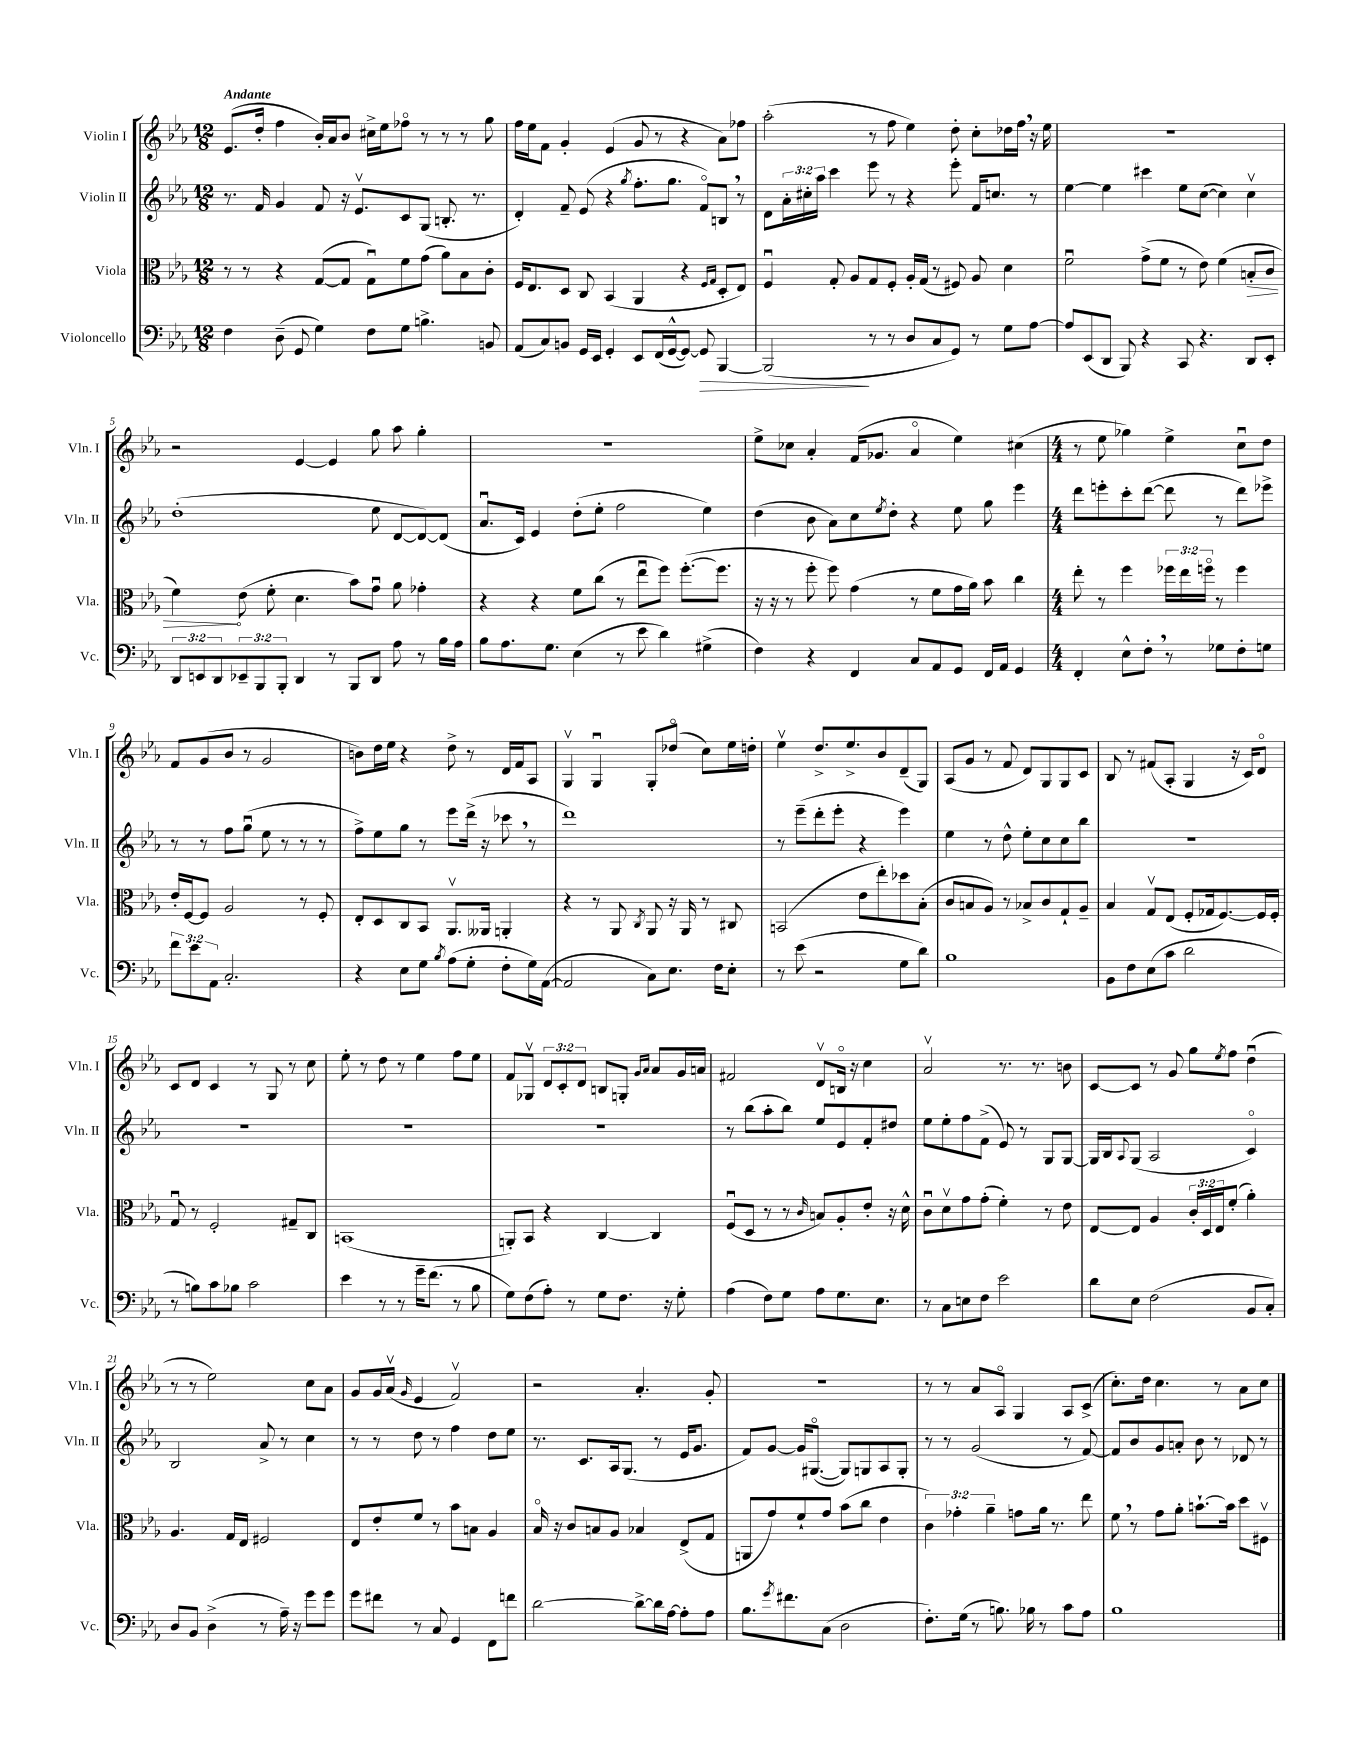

**kern	**kern	**kern	**kern
*staff4	*staff3	*staff2	*staff1
*clefF4	*clefC3	*clefG2	*clefG2
*k[b-e-a-]	*k[b-e-a-]	*k[b-e-a-]	*k[b-e-a-]
*M12/8	*M12/8	*M12/8	*M12/8
4F\	8r	8.r	(8.e-/L
.	8r	.	.
.	.	16f/	16dd'/Jk
(8D~\	4r	4g/	4ff\
8GG/	.	.	.
4G\)	([8G/L	8f/	16b-'/LL)
.	.	.	16a-/J
.	8G/]J	16r	8b-/J
.	.	8.e-v/L	.
8F\L	8Gu\L)	.	16cc#^\LL
.	.	.	16ee-\J
8G\J	8f\	8c/	8ff-o\J
4.B^\	(8g\J	(8G/J	8r
.	8a-\L)	8.B'/	8r
.	8B-\	.	8r
.	.	8.r	.
8BB/	8c'\J	.	8gg\
=	=	=	=
(8AA-/L	16F/LK	4d'/)	16ff\LL
.	8.E-/	.	16ee-\J
8C/)	.	.	8f\J
8BB/J	8D/J	8f~/	4g'/
16GG/LL	8C/	(8e-/	.
16EE-/JJ	.	.	.
4GG'/	(4BB-/	4r	(4e-/
.	.	8qgg/	.
8EE-/L	4AA-/	8.ff'\L	8g/
(16FF/L	.	.	8r
[16GG^^/J	.	8.gg\J	.
8GG/_J)	4r	.	4r
8GG/]	.	8fo/L)	.
.	16qqF/LL	.	.
.	16qqG/JJ	.	.
[4BBB-/	8D'/L	8B/J	8a-\L)
.	8E-/J)	8r	8ff-\J
=	=	=	=
(2BBB-/]	4Fu/	8d\L	(2aa-'\
.	.	24a-'\L	.
.	.	24cc#'\	.
.	.	24aa-\JJ	.
.	8G'/	4ccc\	.
.	8A-/L	.	.
8r	8G/	8eee-\	8r
8r	8F'/J	8r	8ff\
8D/L	16A-'/LL	4r	4ee-\)
.	(16G/JJ	.	.
8C/	8r	.	.
8GG/J)	8F#/)	8eee-'\	8dd'\
8r	8A-/	16f/LK	8cc'\L
.	.	8.cc/J	.
8G\L	4d\	.	16dd-\L
.	.	.	16ff\JJ
[8A-\J	.	8r	16r
.	.	.	16ee-\
=	=	=	=
8A-/]L	2fu\	[4ee-\	1.r
(8EE-/	.	.	.
8DD/J	.	4ee-\]	.
8BBB-/)	.	.	.
4r	(8g^\L	4ccc#\	.
.	8f\J	.	.
8CC/	8r	8ee-\L	.
4.r	8e-\)	([8cc\J	.
.	(4f\	4cc\])	.
8DD/L	8B'/L	4ccv\	.
8EE-'/J	8c/J	.	.
=	=	=	=
12DD/L	4f\)	(1dd'	2r
12EE/	.	.	.
12DD/	.	.	.
12EE-~/	(8e-\	.	.
12BBB-/	.	.	.
.	8f'\	.	.
12BBB-'/J	.	.	.
4DD/	4.d\	.	[4e-/
8r	.	.	4e-/]
8BBB-/L	8b-\L)	.	.
8DD/J	8gu\J	8ee-\	8gg\
8A-\	8a-\	[8d/L	8aa-\
8r	4g-'\	8d/_)	4gg'\
16B-\LL	.	(8d/]J	.
16A-\JJ	.	.	.
=	=	=	=
8B-\L	4r	8.a-u/L	1.r
8.A-\	.	.	.
.	.	16c/Jk)	.
.	4r	4e-/	.
8.G\J	.	.	.
(4E-\	8f\L	(8dd'\L	.
.	(8cc\J	8ee-'\J	.
8r	8r	2ff\	.
8e-\	8ee-u\L	.	.
4d\)	8ff\J)	.	.
.	([8.ff'\L	.	.
(4G#^\	.	4ee-\)	.
.	8.ff\]J	.	.
=	=	=	=
4F\)	16r	(4dd\	8ee-^\L
.	16r	.	.
.	8r	.	8cc-\J
4r	8ff'\	8b-\	4a-'/
.	8ff\)	8a-\L)	.
4FF/	(4g\	8cc\	(16f/LK
.	.	.	8.g-/J
.	.	8qee-/	.
.	.	8dd'\J	.
8C/L	8r	4r	4a-o/
8AA-/	8f\L	.	.
8GG/J	16g\L	8ee-\	4ee-\)
.	16a-\JJ)	.	.
16FF/LL	8b-\	8gg\	.
16AA-/JJ	.	.	.
4GG/	4cc\	4eee-\	(4cc#\
=	=	=	=
*M4/4	*M4/4	*M4/4	*M4/4
4FF'/	8ee-'\	8ddd\L	8r
.	8r	8eee'\	8ee-\
8E-^^\L	4ff\	8ccc'\	4gg-\)
8F'\J	.	([8ddd\J	.
8r	24ff-\LL	8ddd\]	4ee-^\
.	24ee-\	.	.
.	24ffo\JJ	.	.
8G-\L	8r	8r	.
8F'\	4ff\	8ddd\L)	8ccu\L
8G\J	.	8eee-^\J	8dd\J
=	=	=	=
12f\L	16e-'/LL	8r	8f/L
.	[16F/J	.	.
12e-\	.	.	.
.	8F/]J	8r	(8g/
12AA-\J	.	.	.
2.C'/	2A-/	8ff\L	8b-/J
.	.	(8ggu\J	8r
.	.	8ee-\	2g/
.	.	8r	.
.	8r	8r	.
.	8F'/	8r	.
=	=	=	=
4r	8E-'/L	8ff^\L)	8b\L)
.	8D/	8ee-\	16dd\L
.	.	.	16ee-\JJ
8E-\L	8C/	8gg\J	4r
8G\J	8BB-/J	8r	.
8qB-/	.	.	.
(8A-\L	8.AA-v/L	8eee-\L	8dd^\
8G'\J	.	(16ddd^\Jk	8r
.	16AA--/Jk	16r	.
8F'\L	4AA'/	8ccc-\	16d/LL
.	.	.	16f/J
16G\L)	.	8r	8A-/J
([16AA-\JJ	.	.	.
=	=	=	=
2AA-/]	4r	1ddd)	4Gv/
.	8r	.	4Gu/
.	8AA-/	.	.
.	8qC/	.	.
8C\L)	8AA-/	.	8G'/L
8.E-\J	16r	.	(8dd-o/J
.	16AA-/	.	.
.	8r	.	8cc\L)
16F\LK	.	.	.
8E-'\J	8C#/	.	16ee-\L
.	.	.	16dd'\JJ
=	=	=	=
8r	(2BB/	8r	4ee-v\
(8e-\	.	(8eee-~\L	.
2r	.	8ddd'\	8.dd^/L
.	.	8eee-'\J	.
.	.	.	8.ee-^/
.	8e-\L	4r	.
.	8ee-'\)	.	8b-/
8G\L	8dd-\	4eee-\)	(8d~/
8d\J)	(8B-'\J	.	8G/J)
=	=	=	=
1B-	8c/L	4ee-\	(8A-/L
.	8B/	.	8g/J
.	8A-/J)	8r	8r
.	8r	8dd^^\	8f/
.	8B-^/L	8ee-'\L	8d/L)
.	8c/	8cc\	8G/
.	8G`/	8cc\	8G/
.	8A-~/J	8bb-\J	8c/J
=	=	=	=
8BB-\L	4B-/	1r	8B-/
8F\	.	.	8r
(8E-\	8Gv/L	.	(8f#/L
8c\J	(8E-/J	.	8A-'/J
2d\	8F'/L	.	4G/
.	16G-/k	.	.
.	[8.F/)	.	.
.	.	.	16r
.	.	.	16c/LK)
.	16F/]L	.	8do/J
.	16F'/JJ	.	.
=	=	=	=
8r	8Gu/	1r	8c/L
8B\L)	8r	.	8d/J
8c\	2F'/	.	4c/
8B-\J	.	.	.
2c\	.	.	8r
.	.	.	8G/
.	8G#~/L	.	8r
.	8C/J	.	8cc\
=	=	=	=
4e-\	(1BB	1r	8ee-'\
.	.	.	8r
8r	.	.	8dd\
8r	.	.	8r
16g~\LK	.	.	4ee-\
(8.f\J	.	.	.
8r	.	.	8ff\L
8B-\	.	.	8ee-\J
=	=	=	=
8G\L)	8AA'/L)	1r	8f/L
(8F\	8BB-/J	.	8G-v/J
8A-'\J)	4r	.	12d/L
.	.	.	12c'/
8r	.	.	.
.	.	.	12d/J
8G\L	[4C/	.	8B/L
8.F\J	.	.	8G'/J
.	.	.	16qqg/LL
.	.	.	16qqa-/JJ
.	4C/]	.	8a-/L
16r	.	.	.
8G'\	.	.	16g/L
.	.	.	16a/JJ
=	=	=	=
(4A-\	(8Fu/L	8r	2f#/
.	8D/J	(8bb-\L	.
8F\L)	8r	8aa-'\	.
8G\J	8r	8bb-\J)	.
.	16qqc/	.	.
8A-\L	8B/L)	8ee-/L	8dv/L
8.G\	8A-'/	8e-/	16Bo/Jk
.	.	.	16r
.	8e-'/J	8f'/	4cc\
8.E-\J	.	.	.
.	16r	8dd#/J	.
.	16d^^\	.	.
=	=	=	=
8r	8cu\L	8ee-\L	2a-v/
8C\L	8dv\	8ee-'\	.
8E\	8g\	8ff\	.
8F\J	(8g'\J	(8f^\J	.
2e-\	4f'\)	8e-/)	8.r
.	.	8r	.
.	.	.	8.r
.	8r	8G/L	.
.	8e-\	[8G/J	8b\
=	=	=	=
8d\L	[8E-/L	16G/]LL	[8c/L
.	.	16B-/J	.
.	.	8qqA-/	.
8E-\J	8E-/]J	(8G/J	8c/]J
(2F\	4A-/	2A-/	8r
.	.	.	8g/
.	24c'/LL	.	8gg\L
.	24D/	.	.
.	24E-/J	.	.
.	.	.	8qee-/
.	(8f'/J	.	8ff\J
8BB-/L	4a-'\)	4co/)	(4ddu\
8C'/J)	.	.	.
=	=	=	=
8D/L	4.A-/	2B-/	8r
8BB-/J	.	.	8r
(4D^\	.	.	2ee-\)
.	16G/LL	.	.
.	16E-/JJ	.	.
8r	2F#/	8a-^/	.
16A-~\)	.	8r	.
16r	.	.	.
8g\L	.	4cc\	8cc\L
8g\J	.	.	8a-\J
=	=	=	=
8g\L	8E-/L	8r	8g/L
8f#\J	8e-'/	8r	16g/L
.	.	.	(16a-v/JJ
.	.	.	16qqg/
8r	8f/J	8dd\	4e-/
8C/	8r	8r	.
4GG/	8b-\L	4ff\	2fv/)
.	8B\J	.	.
8FF\L	4A-/	8dd\L	.
8f\J	.	8ee-\J	.
=	=	=	=
[2d\	16B-o/	8.r	2r
.	16r	.	.
.	8c/L	.	.
.	.	8.c/L	.
.	8B/	.	.
.	8A-/J	16A-/k	.
.	.	(8.G/J	.
8d^\_L	4B-/	.	4.a-'/
16d\]L	.	8r	.
[16A-\JJ	.	.	.
8A-'\]L	(8E-^/L	16e-/LK	.
.	.	8.g/J	.
8A-\J	8G/J	.	8g'/
=	=	=	=
8.B-\L	8AA/L	8f/L)	1r
.	8g/)	[8g/J	.
8qg/	.	.	.
8.f#\	.	.	.
.	8f`/	16g/]LK	.
.	.	([8.G#o/J	.
(8C\J	8g/J	.	.
2D\	(8b-\L	8G#/]L)	.
.	8cc\J	8G/	.
.	4e-\	8A-/	.
.	.	8G'/J	.
=	=	=	=
8.F'\L)	6c\)	8r	8r
.	.	8r	8r
.	6g-'\	.	.
(16G\Jk	.	.	.
8r	.	(2g/	8a-/L
.	6a-~\	.	.
8.B\)	.	.	8A-o/J
.	8g\L	.	4G/
16B-\	.	.	.
8r	16a-\Jk	.	.
.	8.r	.	.
8c\L	.	8r	8A-/L
8A-\J	8ee-\	[8f/)	(8c^/J
=	=	=	=
1B-	8f\	8f/]L	8.cc'\L)
.	8r	8b-/	.
.	.	.	16dd\Jk
.	8g\L	8g/	4.cc\
.	8a-'\J	8a'/J	.
.	[8.b`\L	8b-\	.
.	.	8r	8r
.	16b\]Jk	.	.
.	8dd\L	8d-/	8a-\L
.	8F#v\J	8r	8cc\J
==	==	==	==
*-	*-	*-	*-
